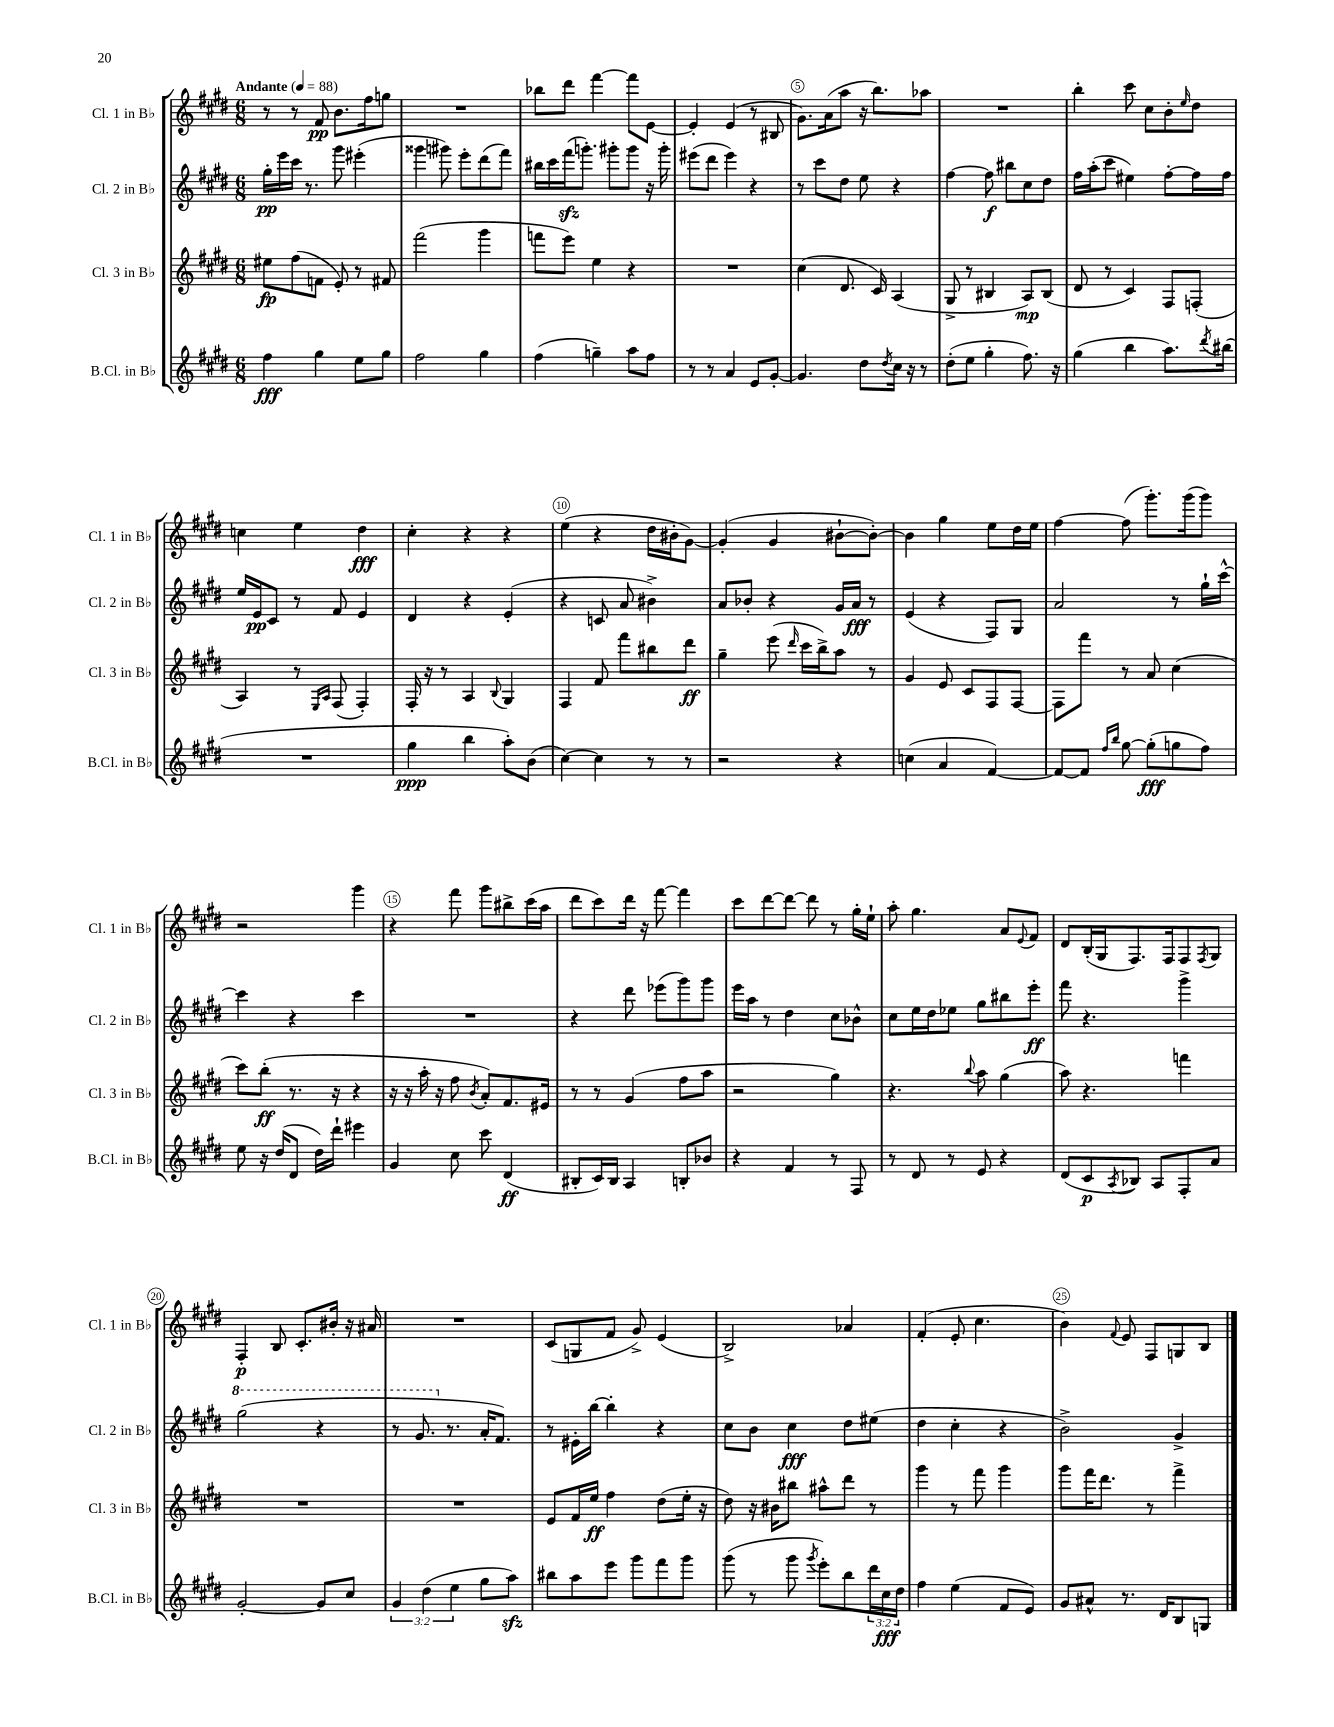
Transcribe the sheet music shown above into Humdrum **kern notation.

**kern	**dynam	**kern	**dynam	**kern	**dynam	**kern	**dynam
*part4	*part4	*part3	*part3	*part2	*part2	*part1	*part1
*staff4	*staff4	*staff3	*staff3	*staff2	*staff2	*staff1	*staff1
*I"B.Cl. in B♭	*	*I"Cl. 3 in B♭	*	*I"Cl. 2 in B♭	*	*I"Cl. 1 in B♭	*
*I'B.Cl. in B♭	*	*I'Cl. 3 in B♭	*	*I'Cl. 2 in B♭	*	*I'Cl. 1 in B♭	*
*clefG2	*	*clefG2	*	*clefG2	*	*clefG2	*
*k[f#c#g#d#]	*	*k[f#c#g#d#]	*	*k[f#c#g#d#]	*	*k[f#c#g#d#]	*
*M6/8	*	*M6/8	*	*M6/8	*	*M6/8	*
*MM88	*	*MM88	*	*MM88	*	*MM88	*
=1	=1	=1	=1	=1	=1	=1	=1
!	!	!	!	!	!	!LO:TX:a:B:t=Andante	!
4ff#\	fff	8ee#X\L	fp	16gg#'\LL	pp	8r	.
.	.	.	.	16eee\	.	.	.
.	.	(8ff#\	.	16ccc#\JJ	.	8r	.
.	.	.	.	8.r	.	.	.
4gg#\	.	8fn\J	.	.	.	8f#/	pp
.	.	8e'/)	.	8ggg#\	.	8.b\L	.
8ee\L	.	8r	.	(4eee#X'\	.	.	.
.	.	.	.	.	.	16ff#\k	.
8gg#\J	.	8f#X/	.	.	.	8ggn\J	.
=2	=2	=2	=2	=2	=2	=2	=2
2ff#\	.	(2fff#\	.	4ggg##X\	.	2.r	.
.	.	.	.	8ggg#X\)	.	.	.
.	.	.	.	8eee'\L	.	.	.
4gg#\	.	4ggg#\	.	(8ddd#\	.	.	.
.	.	.	.	8fff#\J)	.	.	.
=3	=3	=3	=3	=3	=3	=3	=3
(4ff#\	.	8fffn\L	.	16bb#X\LL	.	8bb-X\L	.
.	.	.	.	16ccc#\	.	.	.
.	.	8eee\J)	.	(16fff#zz\J	.	8ddd#\J	.
.	.	.	.	8.gggn'\J)	.	.	.
4ggn~\)	.	4ee\	.	.	.	[4fff#\	.
.	.	.	.	8ggg#X'\L	.	.	.
8aa\L	.	4r	.	8ggg#\J	.	8fff#\L]	.
8ff#\J	.	.	.	16r	.	[8e\J	.
.	.	.	.	16ggg#'\	.	.	.
=4	=4	=4	=4	=4	=4	=4	=4
8r	.	2.r	.	(8eee#X\L	.	4e'/]	.
8r	.	.	.	8ddd#\J	.	.	.
4a/	.	.	.	4eee#\)	.	(4e/	.
8e/L	.	.	.	4r	.	8r	.
[8g#'/J	.	.	.	.	.	8B#X/	.
=5	=5	=5	=5	=5	=5	=5	=5
4.g#/]	.	(4cc#\	.	8r	.	8.g#\L)	.
.	.	.	.	8ccc#\L	.	.	.
.	.	.	.	.	.	(16a\k	.
.	.	8.d#/	.	8dd#\J	.	8aa\J	.
8dd#\L	.	.	.	8ee\	.	16r	.
.	.	16c#/)	.	.	.	8.bb\L)	.
8qdd#/	.	.	.	.	.	.	.
16cc#\Jk	.	(4A/	.	4r	.	.	.
16r	.	.	.	.	.	.	.
8r	.	.	.	.	.	8aa-X\J	.
=6	=6	=6	=6	=6	=6	=6	=6
(8dd#'\L	.	8G#^/	.	[4ff#\	.	2.r	.
8ee\J	.	8r	.	.	.	.	.
4gg#'\	.	4B#X/	.	8ff#\]	f	.	.
.	.	.	.	8bb#X\L	.	.	.
8.ff#\)	.	8A/L)	mp	8cc#\	.	.	.
.	.	(8B#/J	.	8dd#\J	.	.	.
16r	.	.	.	.	.	.	.
=7	=7	=7	=7	=7	=7	=7	=7
(4gg#\	.	8d#/	.	16ff#\LL	.	4bb'\	.
.	.	.	.	(16aa'\J	.	.	.
.	.	8r	.	8ccc#\J	.	.	.
4bb\	.	4c#/)	.	4ee#X\)	.	8ccc#\	.
.	.	.	.	.	.	8cc#\L	.
8.aa\L)	.	8F#/L	.	[8ff#'\L	.	8b'\	.
.	.	.	.	.	.	16qqee/	.
.	.	(8Fn'/J	.	16ff#\L]	.	8dd#\J	.
8qddd#/	.	.	.	.	.	.	.
(16bb#X\Jk	.	.	.	16ff#\JJ	.	.	.
!!LO:LB:g=z
=8	=8	=8	=8	=8	=8	=8	=8
2.r	.	4A/)	.	16ee/LL	.	4ccn\	.
.	.	.	.	16e/J	pp	.	.
.	.	.	.	8c#/J	.	.	.
.	.	8r	.	8r	.	4ee\	.
.	.	16qqE/LL	.	.	.	.	.
.	.	16qqA/JJ	.	.	.	.	.
.	.	(8F#/	.	8f#/	.	.	.
.	.	4F#'/)	.	4e/	.	4dd#\	fff
=9	=9	=9	=9	=9	=9	=9	=9
4gg#\	ppp	16F#'/	.	4d#/	.	4cc#'\	.
.	.	16r	.	.	.	.	.
.	.	8r	.	.	.	.	.
4bb\	.	4A/	.	4r	.	4r	.
.	.	8qqB/	.	.	.	.	.
8aa'\L)	.	4G#/	.	(4e'/	.	4r	.
(8b\J	.	.	.	.	.	.	.
=10	=10	=10	=10	=10	=10	=10	=10
[4cc#\)	.	4F#/	.	4r	.	(4ee\	.
4cc#\]	.	8f#/	.	8cn/	.	4r	.
.	.	8fff#\L	.	8a/	.	.	.
8r	.	8bb#X\	.	4b#X^\)	.	16dd#\LL	.
.	.	.	.	.	.	16b#X'\J	.
8r	.	8ddd#\J	ff	.	.	[8g#\J)	.
=11	=11	=11	=11	=11	=11	=11	=11
2r	.	4gg#~\	.	8a/L	.	(4g#'/]	.
.	.	.	.	8b-X'/J	.	.	.
.	.	(8eee\	.	4r	.	4g#/	.
.	.	16qqddd#/	.	.	.	.	.
.	.	16ccc#\LL	.	.	.	.	.
.	.	16bb^\J)	.	.	.	.	.
4r	.	8aa\J	.	16g#/LL	.	[8b#X`\L	.
.	.	.	.	16a/JJ	fff	.	.
.	.	8r	.	8r	.	8b#'\J_)	.
=12	=12	=12	=12	=12	=12	=12	=12
(4ccn\	.	4g#/	.	(4e/	.	4b#\]	.
4a/	.	8e/	.	4r	.	4gg#\	.
.	.	8c#/L	.	.	.	.	.
[4f#/)	.	8F#/	.	8F#/L)	.	8ee\L	.
.	.	[8F#/J	.	8G#/J	.	16dd#\L	.
.	.	.	.	.	.	16ee\JJ	.
=13	=13	=13	=13	=13	=13	=13	=13
8f#/L_	.	8F#\L]	.	2a/	.	[4ff#\	.
8f#/J]	.	8fff#\J	.	.	.	.	.
16qqff#/LL	.	.	.	.	.	.	.
16qqbb/JJ	.	.	.	.	.	.	.
[8gg#\	.	8r	.	.	.	(8ff#\]	.
(8gg#'\L]	fff	8a/	.	.	.	8.ggg#'\L)	.
8ggn\	.	(4cc#\	.	8r	.	.	.
.	.	.	.	.	.	(16ggg#\k	.
8ff#\J)	.	.	.	16gg#`\LL	.	8ggg#\J)	.
.	.	.	.	[16ccc#^^\JJ	.	.	.
!!LO:LB:g=z
=14	=14	=14	=14	=14	=14	=14	=14
8ee\	.	8ccc#\L)	.	4ccc#\]	.	2r	.
16r	.	(8bb'\J	ff	.	.	.	.
(16dd#/KL	.	.	.	.	.	.	.
8d#/J	.	8.r	.	4r	.	.	.
16dd#\LL)	.	.	.	.	.	.	.
16ddd#`\JJ	.	16r	.	.	.	.	.
4eee#X\	.	4r	.	4ccc#\	.	4ggg#\	.
=15	=15	=15	=15	=15	=15	=15	=15
4g#/	.	16r	.	2.r	.	4r	.
.	.	16r	.	.	.	.	.
.	.	16aa'\	.	.	.	.	.
.	.	16r	.	.	.	.	.
8cc#\	.	8ff#\	.	.	.	8fff#\	.
.	.	8qb/	.	.	.	.	.
8ccc#\	.	8a'/L)	.	.	.	8ggg#\L	.
(4d#/	ff	8.f#/	.	.	.	8bb#X^\	.
.	.	.	.	.	.	(16ccc#\L	.
.	.	16e#X/Jk	.	.	.	16aa\JJ	.
=16	=16	=16	=16	=16	=16	=16	=16
8B#X'/L	.	8r	.	4r	.	8ddd#\L	.
16c#/L)	.	8r	.	.	.	8ccc#\)	.
16B#/JJ	.	.	.	.	.	.	.
4A/	.	(4g#/	.	8ddd#\	.	16ddd#\Jk	.
.	.	.	.	.	.	16r	.
.	.	.	.	(8eee-X\L	.	[8fff#\	.
8Bn'/L	.	8ff#\L	.	8ggg#\)	.	4fff#\]	.
8b-X/J	.	8aa\J	.	8ggg#\J	.	.	.
=17	=17	=17	=17	=17	=17	=17	=17
4r	.	2r	.	16eee\LL	.	8ccc#\L	.
.	.	.	.	16aa\JJ	.	.	.
.	.	.	.	8r	.	[8ddd#\	.
4f#/	.	.	.	4dd#\	.	8ddd#\J_	.
.	.	.	.	.	.	8ddd#\]	.
8r	.	4gg#\)	.	8cc#\L	.	8r	.
8F#/	.	.	.	8b-X^^\J	.	16gg#'\LL	.
.	.	.	.	.	.	16ee`\JJ	.
=18	=18	=18	=18	=18	=18	=18	=18
8r	.	4.r	.	8cc#\L	.	8aa'\	.
8d#/	.	.	.	16ee\L	.	4.gg#\	.
.	.	.	.	16dd#\J	.	.	.
8r	.	.	.	8ee-X\J	.	.	.
.	.	8qqbb/	.	.	.	.	.
8e/	.	8aa\	.	8gg#\L	.	.	.
4r	.	(4gg#\	.	8bb#X\	.	8a/L	.
.	.	.	.	.	.	8qqe/	.
.	.	.	.	8eee'\J	ff	8f#/J	.
=19	=19	=19	=19	=19	=19	=19	=19
(8d#/L	.	8aa\)	.	8fff#\	.	8d#/L	.
8c#/	p	4.r	.	4.r	.	(16B'/L	.
.	.	.	.	.	.	16G#/J	.
8qA/	.	.	.	.	.	.	.
8B-X/J)	.	.	.	.	.	8.F#/)	.
8A/L	.	.	.	.	.	.	.
.	.	.	.	.	.	16F#/k	.
8F#'/	.	4fffn\	.	4ggg#^\	.	8F#/	.
.	.	.	.	.	.	8qF#/	.
8a/J	.	.	.	.	.	8G#/J	.
!!LO:LB:g=z
=20	=20	=20	=20	=20	=20	=20	=20
*	*	*	*	*8va	*	*	*
[2g#'/	.	2.r	.	(2ggg#\	.	4F#'/	p
.	.	.	.	.	.	8B/	.
.	.	.	.	.	.	8.c#'/L	.
8g#/L]	.	.	.	4r	.	.	.
.	.	.	.	.	.	16b#X'/Jk	.
8cc#/J	.	.	.	.	.	16r	.
.	.	.	.	.	.	16a#X/	.
=21	=21	=21	=21	=21	=21	=21	=21
6g#/	.	2.r	.	8r	.	2.r	.
.	.	.	.	8.gg#/	.	.	.
(6dd#\	.	.	.	.	.	.	.
*	*	*	*	*X8va	*	*	*
.	.	.	.	8.r	.	.	.
6ee\	.	.	.	.	.	.	.
8gg#\L	.	.	.	16a'/KL	.	.	.
.	.	.	.	8.f#/J)	.	.	.
8aazz\J)	.	.	.	.	.	.	.
=22	=22	=22	=22	=22	=22	=22	=22
8bb#X\L	.	8e/L	.	8r	.	(8c#/L	.
8aa\	.	16f#/L	.	16e#X'\LL	.	8Gn/	.
.	.	16ee/JJ	ff	[16bb\JJ	.	.	.
8eee\J	.	4ff#\	.	4bb'\]	.	8f#/J	.
8ggg#\L	.	.	.	.	.	8g#^/)	.
8fff#\	.	(8dd#\L	.	4r	.	(4e/	.
8ggg#\J	.	16ee'\Jk	.	.	.	.	.
.	.	16r	.	.	.	.	.
=23	=23	=23	=23	=23	=23	=23	=23
(8ggg#\	.	8dd#\)	.	8cc#\L	.	2B^/)	.
8r	.	16r	.	8b\J	.	.	.
.	.	16b#X\KL	.	.	.	.	.
8ggg#\	.	8bb#X\J	.	4cc#\	fff	.	.
8qggg#/	.	.	.	.	.	.	.
8eee'\L)	.	8aa#X^^\L	.	.	.	.	.
8bb\	.	8ddd#\J	.	8dd#\L	.	4a-X/	.
24ddd#\L	.	8r	.	(8ee#X\J	.	.	.
24cc#\	fff	.	.	.	.	.	.
24dd#\JJ	.	.	.	.	.	.	.
=24	=24	=24	=24	=24	=24	=24	=24
4ff#\	.	4ggg#\	.	4dd#\	.	(4f#'/	.
(4ee\	.	8r	.	4cc#'\	.	8e'/	.
.	.	8fff#\	.	.	.	4.cc#\	.
8f#/L	.	4ggg#\	.	4r	.	.	.
8e/J)	.	.	.	.	.	.	.
=25	=25	=25	=25	=25	=25	=25	=25
8g#/L	.	8ggg#\L	.	2b^\)	.	4b\)	.
8a#X^^/J	.	16fff#\K	.	.	.	.	.
.	.	8.ddd#\J	.	.	.	.	.
.	.	.	.	.	.	8qqf#/	.
8.r	.	.	.	.	.	8e/	.
.	.	8r	.	.	.	8F#/L	.
16d#/KL	.	.	.	.	.	.	.
8B/	.	4fff#^\	.	4g#^/	.	8Gn/	.
8Gn/J	.	.	.	.	.	8B/J	.
==	==	==	==	==	==	==	==
*-	*-	*-	*-	*-	*-	*-	*-
